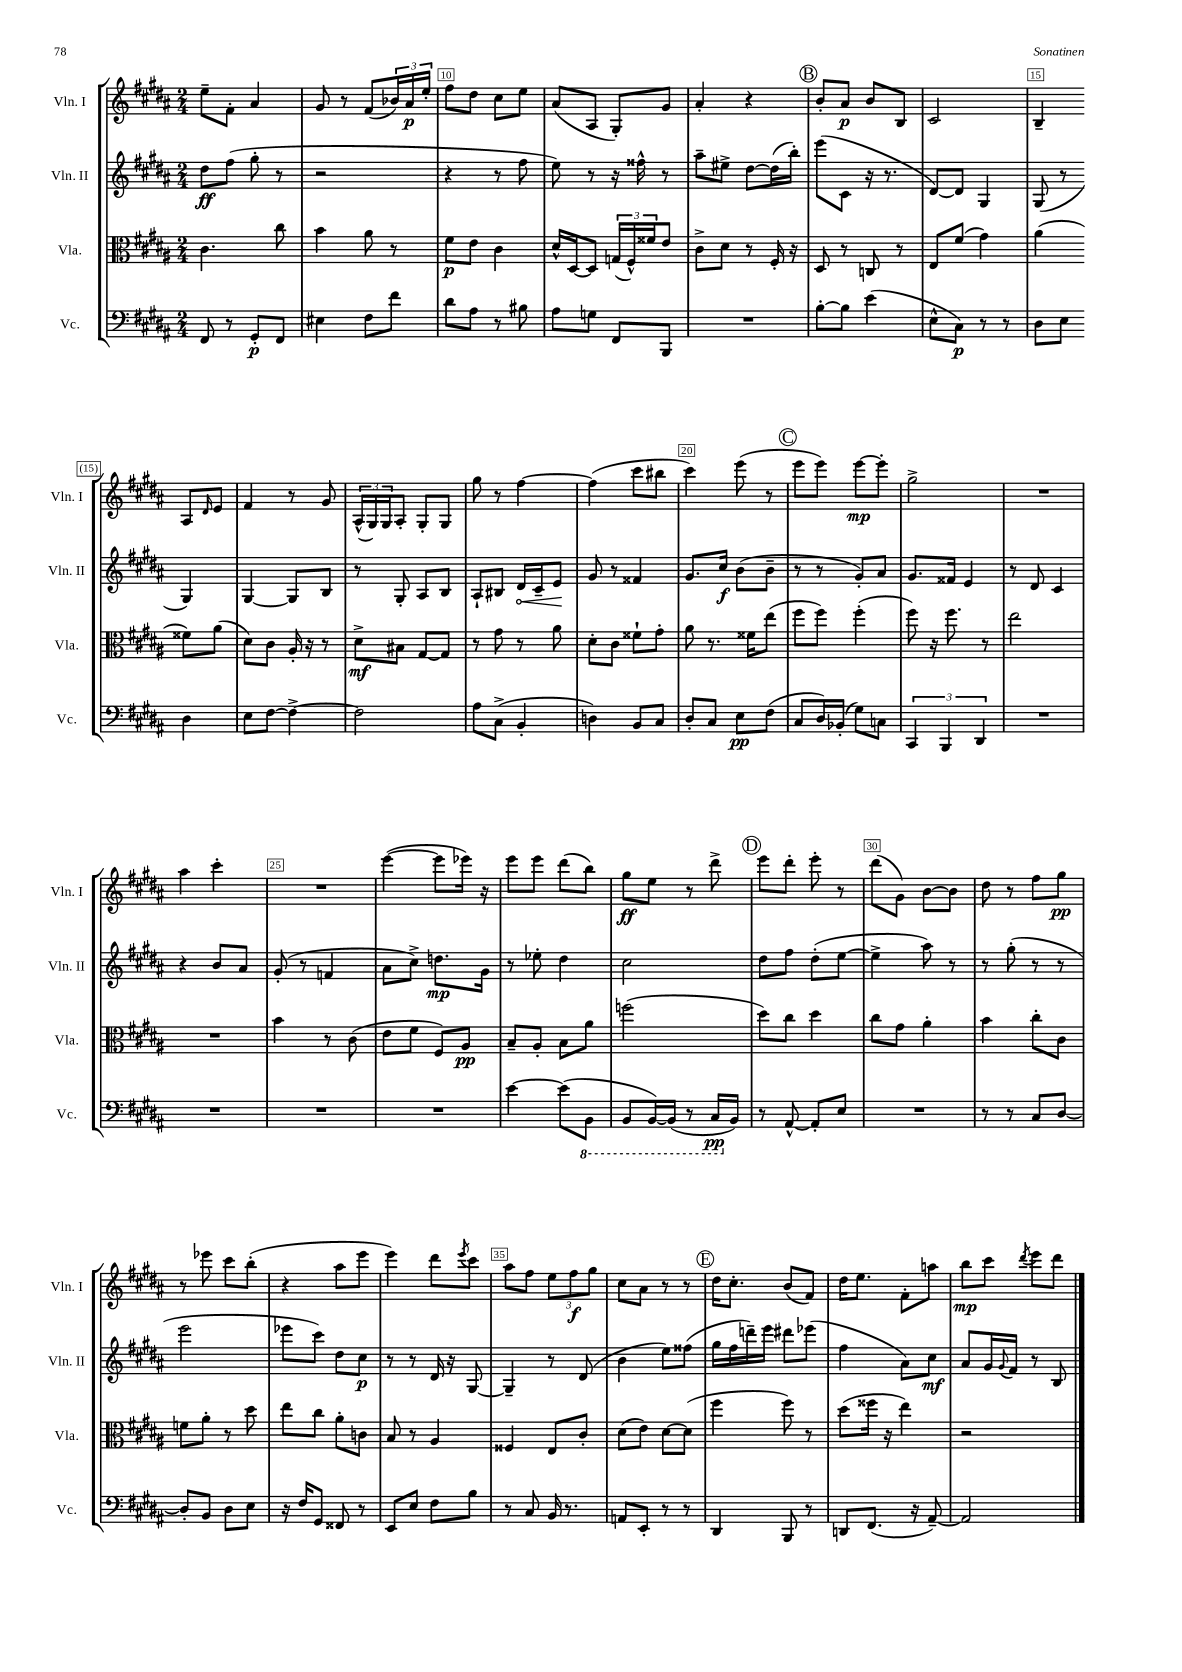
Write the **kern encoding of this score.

**kern	**dynam	**kern	**dynam	**kern	**dynam	**kern	**dynam
*part4	*part4	*part3	*part3	*part2	*part2	*part1	*part1
*staff4	*staff4	*staff3	*staff3	*staff2	*staff2	*staff1	*staff1
*I"Vc.	*	*I"Vla.	*	*I"Vln. II	*	*I"Vln. I	*
*I'Vc.	*	*I'Vla.	*	*I'Vln. II	*	*I'Vln. I	*
*clefF4	*	*clefC3	*	*clefG2	*	*clefG2	*
*k[f#c#g#d#a#]	*	*k[f#c#g#d#a#]	*	*k[f#c#g#d#a#]	*	*k[f#c#g#d#a#]	*
*M2/4	*	*M2/4	*	*M2/4	*	*M2/4	*
=8	=8	=8	=8	=8	=8	=8	=8
8FF#/	.	4.c#\	.	8dd#\L	ff	8ee~\L	.
8r	.	.	.	(8ff#\J	.	8f#'\J	.
8GG#'/L	p	.	.	8gg#'\	.	4a#/	.
8FF#/J	.	8cc#\	.	8r	.	.	.
=9	=9	=9	=9	=9	=9	=9	=9
4E#X\	.	4b\	.	2r	.	8g#/	.
.	.	.	.	.	.	8r	.
8F#\L	.	8a#\	.	.	.	(8f#/L	.
8f#\J	.	8r	.	.	.	24b-X/L)	.
.	.	.	.	.	.	24a#/	p
.	.	.	.	.	.	24ee'/JJ	.
=10	=10	=10	=10	=10	=10	=10	=10
8d#\L	.	8f#\L	p	4r	.	8ff#\L	.
8A#\J	.	8e\J	.	.	.	8dd#\J	.
8r	.	4c#\	.	8r	.	8cc#\L	.
8B#X\	.	.	.	8ff#\	.	8ee\J	.
=11	=11	=11	=11	=11	=11	=11	=11
8A#\L	.	16d#^^/LL	.	8ee\)	.	(8a#/L	.
.	.	[16D#/J	.	.	.	.	.
8Gn\J	.	8D#/J]	.	8r	.	8A#/J	.
8FF#/L	.	(24Gn/LL	.	16r	.	8G#'/L)	.
.	.	24F#^^/)	.	.	.	.	.
.	.	.	.	16ff##X^^\	.	.	.
.	.	24f##X/J	.	.	.	.	.
8BBB/J	.	8e/J	.	8r	.	8g#/J	.
=12	=12	=12	=12	=12	=12	=12	=12
2r	.	8c#^\L	.	8aa#~\L	.	4a#'/	.
.	.	8d#\J	.	8ee#X^\J	.	.	.
.	.	8r	.	[8dd#\L	.	4r	.
.	.	16F#'/	.	(16dd#\L]	.	.	.
.	.	16r	.	16bb'\JJ)	.	.	.
!!LO:REH:place=s1:t=B
=13	=13	=13	=13	=13	=13	=13	=13
[8B'\L	.	8D#/	.	(8eee\L	.	8b'/L	.
8B\J]	.	8r	.	8c#\J	.	8a#/J	p
(4e\	.	8Cn/	.	16r	.	8b/L	.
.	.	.	.	8.r	.	.	.
.	.	8r	.	.	.	8B/J	.
=14	=14	=14	=14	=14	=14	=14	=14
8E^^\L	.	8E/L	.	[8d#/L)	.	2c#/	.
8C#\J)	p	(8f#/J	.	8d#/J]	.	.	.
8r	.	4g#\)	.	4G#/	.	.	.
8r	.	.	.	.	.	.	.
=15	=15	=15	=15	=15	=15	=15	=15
8D#\L	.	(4a#\	.	(8G#/	.	4B~/	.
8E\J	.	.	.	8r	.	.	.
4D#\	.	8f##X\L)	.	4G#/)	.	8A#/L	.
.	.	.	.	.	.	16qqd#/	.
.	.	(8a#\J	.	.	.	8e/J	.
!!LO:LB:g=z
=16	=16	=16	=16	=16	=16	=16	=16
8E\L	.	8d#\L)	.	[4G#/	.	4f#/	.
[8F#\J	.	8c#\J	.	.	.	.	.
4F#^\_	.	16A#'/	.	8G#/L]	.	8r	.
.	.	16r	.	.	.	.	.
.	.	8r	.	8B/J	.	8g#/	.
=17	=17	=17	=17	=17	=17	=17	=17
2F#\]	.	8d#^\L	mf	8r	.	(24A#^^/LL	.
.	.	.	.	.	.	24G#/)	.
.	.	.	.	.	.	24G#/J	.
.	.	8B#X\J	.	8G#'/	.	8A#'/J	.
.	.	[8G#/L	.	8A#/L	.	8G#'/L	.
.	.	8G#/J]	.	8B/J	.	8G#/J	.
=18	=18	=18	=18	=18	=18	=18	=18
8A#\L	.	8r	.	8A#`/L	.	8gg#\	.
(8C#^\J	.	8g#\	.	8B#X/J	.	8r	.
!	!	!	!	!	!LO:HP:b	!	!
4BB'/	.	8r	.	16d#/LL	<	[4ff#\	.
.	.	.	.	16c#~/J	.	.	.
.	.	8a#\	.	8e/J	.	.	.
.	.	.	.	.	[	.	.
=19	=19	=19	=19	=19	=19	=19	=19
4Dn\)	.	8d#'\L	.	8g#/	.	(4ff#\]	.
.	.	8c#\J	.	8r	.	.	.
8BB/L	.	8f##X`\L	.	4f##X/	.	8ccc#\L	.
8C#/J	.	8g#'\J	.	.	.	8bb#X\J	.
=20	=20	=20	=20	=20	=20	=20	=20
8D#'/L	.	8a#\	.	8.g#/L	.	4ccc#\)	.
8C#/J	.	8.r	.	.	.	.	.
.	.	.	.	16cc#/Jk	f	.	.
8E\L	pp	.	.	(8b\L	.	(8eee\	.
.	.	16f##X\KL	.	.	.	.	.
(8F#\J	.	(8ee\J	.	8b~\J	.	8r	.
!!LO:REH:place=s1:t=C
=21	=21	=21	=21	=21	=21	=21	=21
8C#/L	.	8ff#\L	.	8r	.	8eee\L	.
16D#/L)	.	8ff#\J)	.	8r	.	8eee\J)	.
(16BB-X'/JJ	.	.	.	.	.	.	.
8G#\L)	.	(4ff#'\	.	8g#'/L)	.	[8eee\L	mp
8Cn\J	.	.	.	8a#/J	.	8eee'\J]	.
=22	=22	=22	=22	=22	=22	=22	=22
6CC#/	.	8ff#\)	.	8.g#/L	.	2gg#^\	.
.	.	16r	.	.	.	.	.
6BBB/	.	.	.	.	.	.	.
.	.	8.ff#\	.	16f##X/Jk	.	.	.
.	.	.	.	4e/	.	.	.
6DD#/	.	.	.	.	.	.	.
.	.	8r	.	.	.	.	.
=23	=23	=23	=23	=23	=23	=23	=23
2r	.	2ee\	.	8r	.	2r	.
.	.	.	.	8d#/	.	.	.
.	.	.	.	4c#/	.	.	.
!!LO:LB:g=z
=24	=24	=24	=24	=24	=24	=24	=24
2r	.	2r	.	4r	.	4aa#\	.
.	.	.	.	8b/L	.	4ccc#'\	.
.	.	.	.	8a#/J	.	.	.
=25	=25	=25	=25	=25	=25	=25	=25
2r	.	4b\	.	(8g#'/	.	2r	.
.	.	.	.	8r	.	.	.
.	.	8r	.	4fn/	.	.	.
.	.	(8c#\	.	.	.	.	.
=26	=26	=26	=26	=26	=26	=26	=26
2r	.	8e\L	.	8a#\L	.	([4eee\	.
.	.	8f#\J	.	8cc#^\J)	.	.	.
.	.	8F#/L)	.	8.ddn\L	mp	8eee\L]	.
.	.	8A#/J	pp	.	.	16eee-X\Jk)	.
.	.	.	.	16g#\Jk	.	16r	.
=27	=27	=27	=27	=27	=27	=27	=27
[4e\	.	8B~/L	.	8r	.	8eee\L	.
.	.	8A#'/J	.	8ee-X'\	.	8eee\J	.
(8e\L]	.	8B\L	.	4dd#\	.	(8ddd#\L	.
*8ba	*	*	*	*	*	*	*
8BBB\J	.	8a#\J	.	.	.	8bb\J)	.
=28	=28	=28	=28	=28	=28	=28	=28
8BBB/L	.	(2ffn\	.	2cc#\	.	8gg#\L	ff
[16BBB/L)	.	.	.	.	.	8ee\J	.
(16BBB/JJ]	.	.	.	.	.	.	.
8r	.	.	.	.	.	8r	.
16CC#/LL	pp	.	.	.	.	8ddd#^\	.
*X8ba	*	*	*	*	*	*	*
16BB/JJ)	.	.	.	.	.	.	.
!!LO:REH:place=s1:t=D
=29	=29	=29	=29	=29	=29	=29	=29
8r	.	8dd#\L)	.	8dd#\L	.	8eee\L	.
[8AA#^^/	.	8cc#\J	.	8ff#\J	.	8ddd#'\J	.
8AA#'/L]	.	4dd#\	.	(8dd#'\L	.	8eee'\	.
8E/J	.	.	.	[8ee\J	.	8r	.
=30	=30	=30	=30	=30	=30	=30	=30
2r	.	8cc#\L	.	4ee^\]	.	(8ddd#\L	.
.	.	8g#\J	.	.	.	8g#\J)	.
.	.	4a#'\	.	8aa#\)	.	[8b\L	.
.	.	.	.	8r	.	8b\J]	.
=31	=31	=31	=31	=31	=31	=31	=31
8r	.	4b\	.	8r	.	8dd#\	.
8r	.	.	.	(8gg#'\	.	8r	.
8C#/L	.	8cc#'\L	.	8r	.	8ff#\L	.
[8D#/J	.	8c#\J	.	8r	.	8gg#\J	pp
!!LO:LB:g=z
=32	=32	=32	=32	=32	=32	=32	=32
8D#'/L]	.	8fn\L	.	2eee\	.	8r	.
8BB/J	.	8a#'\J	.	.	.	8eee-X\	.
8D#\L	.	8r	.	.	.	8ccc#\L	.
8E\J	.	8dd#\	.	.	.	(8bb'\J	.
=33	=33	=33	=33	=33	=33	=33	=33
16r	.	8ee\L	.	8eee-X\L	.	4r	.
16F#/KL	.	.	.	.	.	.	.
8GG#/J	.	8cc#\J	.	8ccc#\J)	.	.	.
8FF##X/	.	8a#'\L	.	8dd#\L	.	8aa#\L	.
8r	.	8cn\J	.	8cc#\J	p	8eee\J	.
=34	=34	=34	=34	=34	=34	=34	=34
8EE/L	.	8B/	.	8r	.	4eee\)	.
8E/J	.	8r	.	8r	.	.	.
8F#\L	.	4A#/	.	16d#/	.	8ddd#\L	.
.	.	.	.	16r	.	.	.
.	.	.	.	.	.	8qeee/	.
8B\J	.	.	.	[8G#/	.	8ccc#\J	.
=35	=35	=35	=35	=35	=35	=35	=35
8r	.	4F##X/	.	4G#~/]	.	8aa#\L	.
8C#/	.	.	.	.	.	8ff#\J	.
16BB/	.	8E/L	.	8r	.	12ee\L	.
8.r	.	.	.	.	.	.	.
.	.	.	.	.	.	12ff#\	f
.	.	8c#'/J	.	(8d#/	.	.	.
.	.	.	.	.	.	12gg#\J	.
=36	=36	=36	=36	=36	=36	=36	=36
8AAn/L	.	(8d#\L	.	4b\	.	8cc#\L	.
8EE'/J	.	8e\J)	.	.	.	8a#\J	.
8r	.	[8d#\L	.	8ee\L)	.	8r	.
8r	.	(8d#\J]	.	(8ff##X\J	.	8r	.
!!LO:REH:place=s1:t=E
=37	=37	=37	=37	=37	=37	=37	=37
4DD#/	.	4ff#\	.	16gg#\LL	.	16dd#\KL	.
.	.	.	.	16ff#\	.	8.cc#'\J	.
.	.	.	.	16dddn~\)	.	.	.
.	.	.	.	16eee\JJ	.	.	.
8BBB/	.	8ff#\)	.	8ddd#X\L	.	(8b/L	.
8r	.	8r	.	(8eee-X\J	.	8f#/J)	.
=38	=38	=38	=38	=38	=38	=38	=38
8DDn/L	.	(8dd#\L	.	4ff#\	.	16dd#\KL	.
.	.	.	.	.	.	8.ee\J	.
(8.FF#/J	.	16ff##X\Jk	.	.	.	.	.
.	.	16r	.	.	.	.	.
.	.	4ee\)	.	8a#\L)	.	8f#'\L	.
16r	.	.	.	.	.	.	.
[8AA#~/)	.	.	.	8cc#\J	mf	8aan\J	.
=39	=39	=39	=39	=39	=39	=39	=39
2AA#/]	.	2r	.	8a#/L	.	8bb\L	mp
.	.	.	.	16g#/L	.	8ccc#\J	.
.	.	.	.	8qqg#/	.	.	.
.	.	.	.	16f#/JJ	.	.	.
.	.	.	.	.	.	8qddd#/	.
.	.	.	.	8r	.	8eee\L	.
.	.	.	.	8B/	.	8ddd#\J	.
==	==	==	==	==	==	==	==
*-	*-	*-	*-	*-	*-	*-	*-
